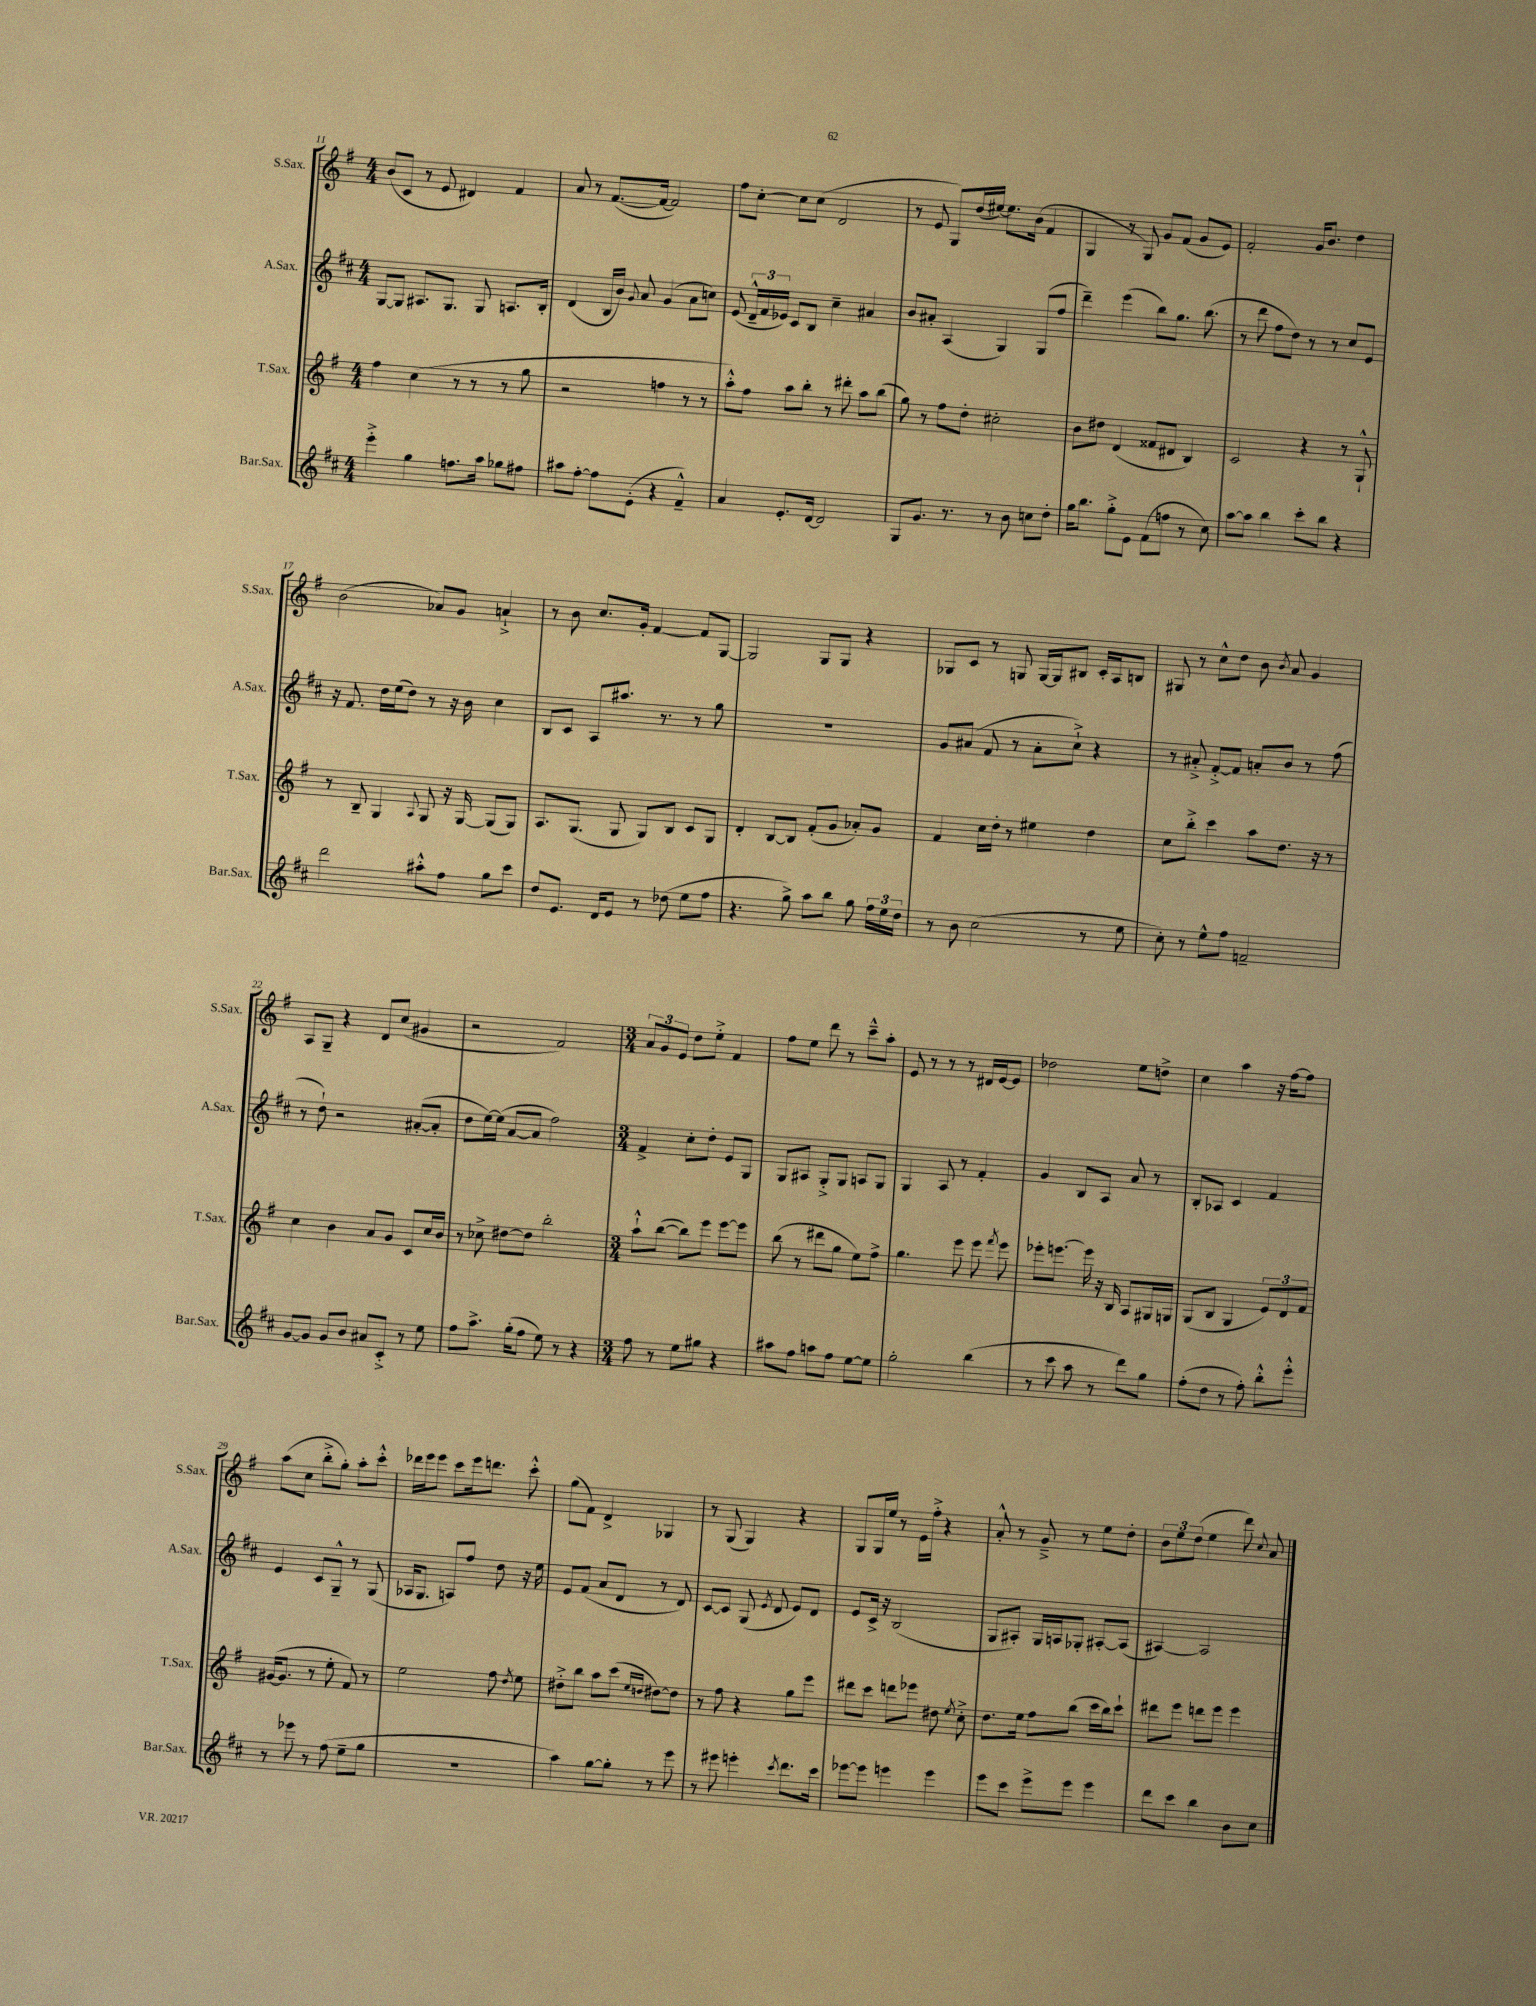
<<
\new StaffGroup <<
\new Staff = "s0" \with { instrumentName = "S.Sax." shortInstrumentName = "S.Sax." } {
    \clef treble \key g \major \numericTimeSignature \time 4/4
    \autoBeamOff b'8[( c'8] r8 e'8 dis'4) fis'4 |
    a'8 r8 fis'8.[~( fis'16]~ fis'2) |
    fis''8[ c''8]~-. c''8[ c''8]( d'2 |
    r8 e'8 g8[) d''16( eis''16]~) eis''8.[ b'16]( fis'4 |
    g4 r8 g8) g'8[ fis'8]( g'8[ e'8]) |
    fis'2-. g'16[ b'8.] d''4 |
    b'2( aes'8[) g'8] a'4-!-> |
    r8 b'8 c''8.[ g'16]-. fis'4~ fis'8[ g8]~ |
    g2 g8[ g8] r4 |
    ges8[ c'8] r8 g8 g16[~ g16 bis8] c'16[-. a16 b8] |
    gis8 r8 c''8[-^ d''8] b'8 \acciaccatura { b'8 } a'8 g'4 |
    a8[ g8]-- r4 d'8[ c''8]( gis'4 |
    r2 fis'2) |
    \numericTimeSignature \time 3/4 \tuplet 3/2 { a'8[ g'8 e'8] } d''8[ e''8]-.-> fis'4 |
    fis''8[ e''8] d'''8 r8 c'''8[---^ a''8]-. |
    e'8 r8 r8 r8 dis'16[ e'16~ e'8] |
    des''2 e''8[ d''8]-> |
    c''4 a''4 r16 fis''16[~ fis''8] |
    a''8[( c''8] b''8[-.-> g''8]-.) a''8[-. c'''8]-.-^ |
    des'''16[ e'''16 e'''8] c'''8[ e'''16 d'''8.] c'''8-.-^ |
    g''8[( fis'8]) d'4-> ges4 |
    r8 g8( g4) r4 |
    g8[ g16 e''16] r8 e'16[ fis''16]-.-> r4 |
    a'8-.-^ r8 g'8---> r8 e''8[ d''8]-. |
    \tuplet 3/2 { b'8[ e''8 d''8]( } e''4 d'''8) \appoggiatura { c''8 } a'8 \bar "|." |
}
\new Staff = "s1" \with { instrumentName = "A.Sax." shortInstrumentName = "A.Sax." } {
    \clef treble \key d \major \numericTimeSignature \time 4/4
    \autoBeamOff g8[~ g8] ais8.[ g8.] g8 a8.[ b16]-. |
    d'4( b16[ b'16]) \appoggiatura { g'8 } a'8 g'4( a'8[ c''8]) |
    e'8( \tuplet 3/2 { d'16[---^ fis'16 ees'16]) } cis'8[ b8] cis''4-- ais'4 |
    b'8[ ais'8]-. a4( g4) g8[( fis''8] |
    d'''4--) e'''4( b''8[) g''8.] b''8.( |
    r8 d'''8 fis''8[ d''8]) r8 r8 cis''8[ e'8] |
    r16 fis'8. d''16[ e''16( d''8]) r8 r16 b'16 cis''4 |
    b8[ cis'8] a8[ ais''8.] r8. r8 g''8 |
    R1 |
    g'8[ ais'8]( fis'8 r8 ais'8[-. cis''8]-!->) r4 |
    r8 ais'8-.-> fis'8[~-.-> fis'8] a'8[-. b'8] r8 fis''8( |
    r8 d''8-!) r2 ais'8[~-.( ais'8]-. |
    d''8[ e''16~) e''16]( a'8[~ a'8] fis''2) |
    \numericTimeSignature \time 3/4 fis'4-> cis''8[-. d''8]-. e'8[ g8] |
    g8[ ais8] g8[-.-> g8] a8[ g8] |
    g4 a8 r8 fis'4-. |
    g'4 b8[ a8] a'8 r8 |
    b8[-. aes8] cis'4 fis'4 |
    e'4 cis'8[ g8]---^ r8 g8( |
    aes16[ g8.] a8[) fis''8] d''8 r16 e''16 |
    e'8[ fis'8]( a'8[ d'8] r8 d'8) |
    cis'8[~ cis'8] g8( \acciaccatura { e'8 } d'8 e'8[) d'8] |
    e'8[ cis'16]-> r16 b2( |
    g8[ ais8]-.) g16[ a16 ges8]-. ais8[~-. ais8]( |
    ais4~) ais2 \bar "|." |
}
\new Staff = "s2" \with { instrumentName = "T.Sax." shortInstrumentName = "T.Sax." } {
    \clef treble \key g \major \numericTimeSignature \time 4/4
    \autoBeamOff fis''4 c''4( r8 r8 r8 g''8 |
    r2 f''4 r8 r8 |
    a''8[-.-^) fis''8] a''8[ b''8]-. r8 dis'''8-. a''8[ b''8]( |
    g''8) r8 fis''8[ d''8]-. cis''2-. |
    b'8[ dis''8] d'4( fisis'8[ dis'8] b4) |
    c'2 r4 r8 g8-!-^ |
    r8 b8-- g4 \appoggiatura { a8 } g8 r16 g16~ g8[( g8]) |
    a8.[ g8.]( g8 g8[) b8] c'8[ g8] |
    d'4-. b8[~ b8] fis'8[-.( g'8] aes'8[-.) g'8] |
    fis'4 c''16[ d''16]-. r8 eis''4 d''4 |
    c''8[ b''8]-.-> c'''4 a''8[ d''8.] r16 r8 |
    c''4 b'4 a'8[ g'8] c'8[ c''16 b'16] |
    r8 ces''8-> dis''8[~ dis''8] b''2-. |
    \numericTimeSignature \time 3/4 a''8[-!-^ b''8]~( b''8[) e'''8] e'''8[~ e'''8] |
    b''8( r8 dis'''8[ g''8] e''8[) fis''8]-> |
    g''4. e'''8 e'''8 \acciaccatura { fis'''8 } e'''8 |
    ees'''8[-. e'''8.]~ e'''16 r16 b16 a8[ gis16 g16] |
    g8[( b8] g4 \tuplet 3/2 { e'8[) d'8 fis'8] } |
    gis'16[~( gis'8.] r8 e''8-. fis'8) r8 |
    e''2 fis''8 \acciaccatura { d''8 } e''8 |
    dis''8[-.-> b''8] a''8[ c'''8]( \grace { e''16[ d''16] } dis''8[~) dis''8] |
    r8 fis''8 r4 g''8[ e'''8] |
    dis'''8[ c'''8] d'''8[ ees'''8] dis''8 \acciaccatura { e''8 } c''8-.-> |
    d''8.[ e''16] fis''8[ b''8]( c'''16[ b''16) c'''8]-! |
    dis'''8[ e'''8] d'''8[ e'''8] e'''4 \bar "|." |
}
\new Staff = "s3" \with { instrumentName = "Bar.Sax." shortInstrumentName = "Bar.Sax." } {
    \clef treble \key d \major \numericTimeSignature \time 4/4
    \autoBeamOff e'''4-.-> g''4 f''8.[ a''16] ges''8[ fis''8] |
    ais''8[ fis''8]~-. fis''8[ e'8]-.( r4 fis'4---^) |
    a'4 e'8.[-. d'16]~ d'2 |
    g8[ g'8.] r8. r8 b'8 c''8[ d''8]-. |
    g''16[ b''8.] g''8[-.-> e'8] fis'8[( f''8] r8 cis''8) |
    a''8[~ a''8] b''4 cis'''8[-. b''8] r4 |
    d'''2 ais''8[-.-^ fis''8] g''8[ cis'''8] |
    d''8[ e'8.] d'16[ e'8] r8 des''8( e''8[ fis''8] |
    r4. g''8->) a''8[ b''8] g''8 \tuplet 3/2 { fis''16[ e''16 d''16] } |
    r8 b'8 cis''2( r8 e''8 |
    cis''8-.) r8 e''8[-^ fis''8] f'2-- |
    g'8[~ g'8] g'8[ b'8] ais'8[ cis'8]-.-> r8 e''8 |
    fis''8[ a''8.]-> g''16[-.( fis''8] e''8) r8 r4 |
    \numericTimeSignature \time 3/4 fis''8 r8 e''8[ gis''8] r4 |
    ais''8[ fis''8] a''8[ fis''8] e''8[~ e''8] |
    g''2-. b''4( |
    r8 cis'''8 a''8 r8 d'''8[) g''8] |
    fis''8[-.( d''8] r8 fis''8-.) b''8[-.-^ e'''8]-.-^ |
    r8 ees'''8 r8 fis''8( e''8[-- g''8] |
    R2. |
    a''4) g''8[~ g''8]-. r8 e'''8 |
    r8 eis'''8 e'''4-. \acciaccatura { cis'''8 } d'''8.[ cis'''16] |
    ees'''8[~ ees'''8] e'''4 e'''4 |
    e'''8[ cis'''8] e'''8[-> e'''8] e'''4 |
    d'''8[ cis'''8] b''4 b'8[ cis''8] \bar "|." |
}
>>
>>
\layout { \context { \Score currentBarNumber = #11 } }
